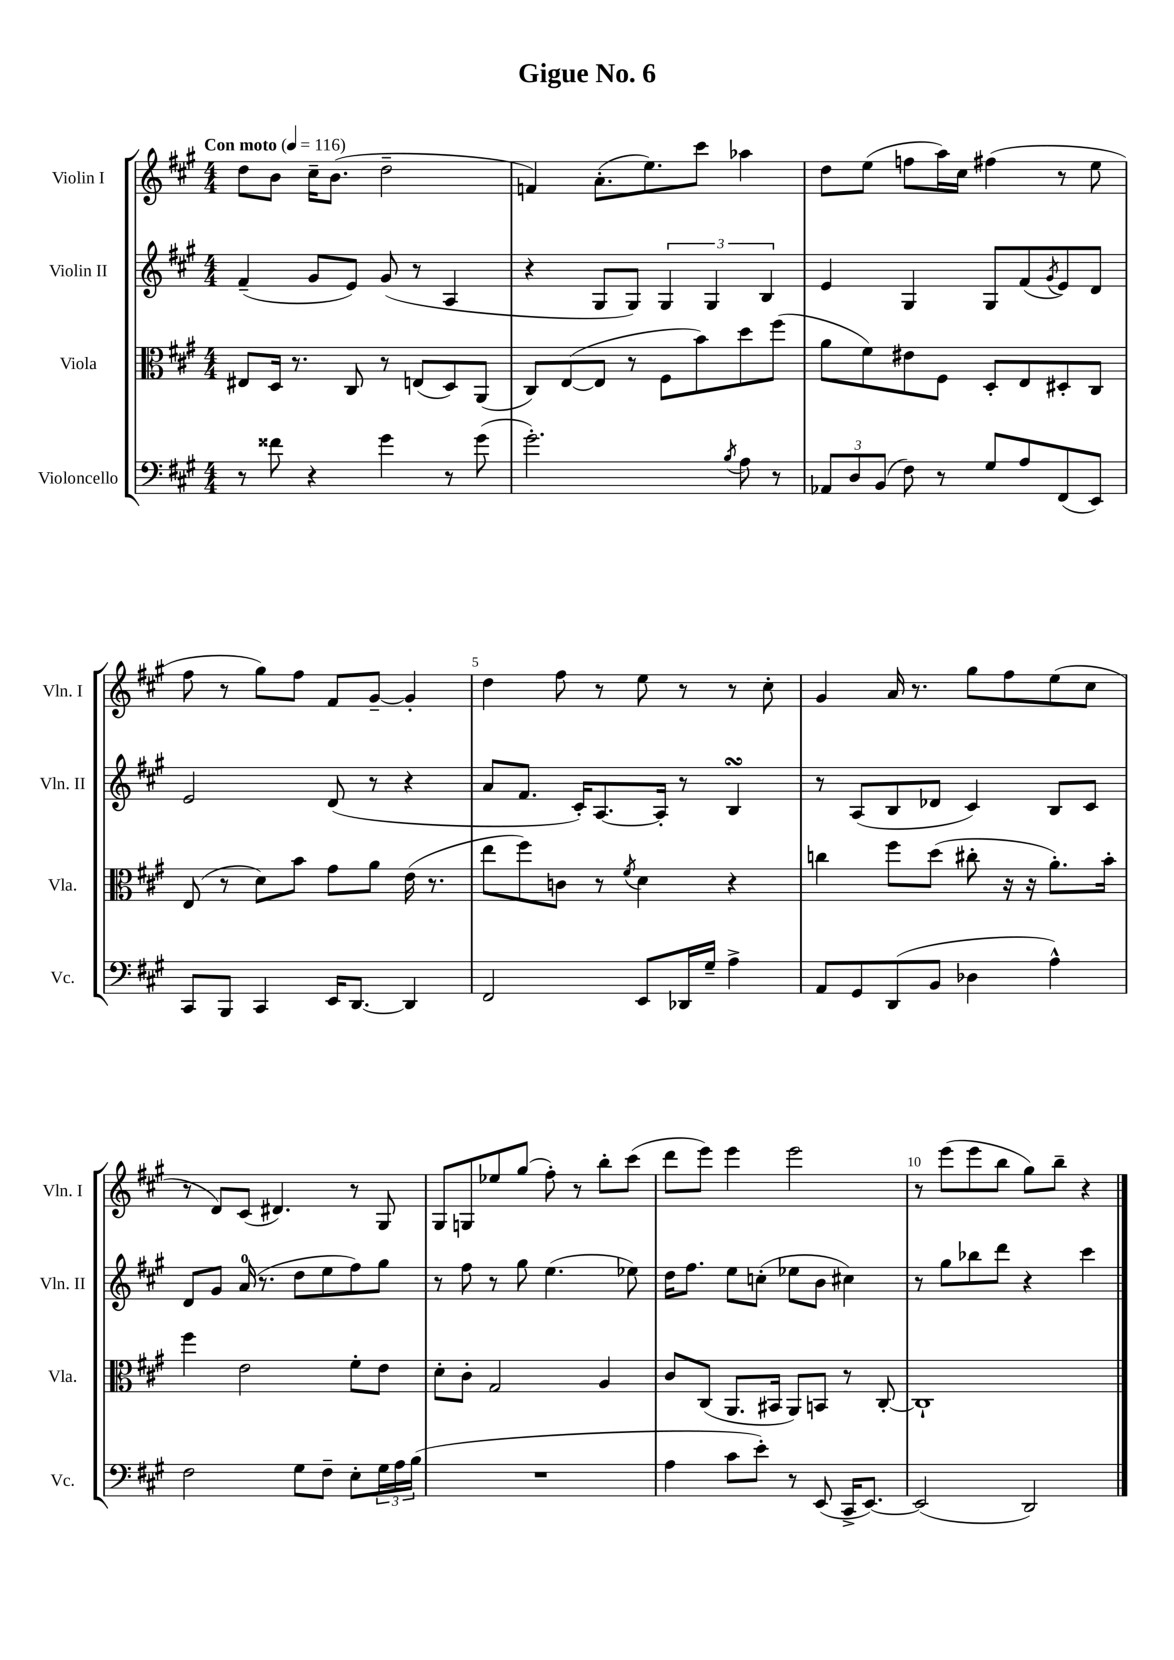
\header { title = "Gigue No. 6" }
<<
\new StaffGroup <<
\new Staff = "s0" \with { instrumentName = "Violin I" shortInstrumentName = "Vln. I" } {
    \clef treble \key a \major \numericTimeSignature \time 4/4 \tempo "Con moto" 4 = 116
    d''8 b'8 cis''16-- b'8.( d''2-- |
    f'4) a'8.-.( e''8.) cis'''8 aes''4 |
    d''8 e''8( f''8 a''16) cis''16 fis''4( r8 e''8 |
    fis''8 r8 gis''8) fis''8 fis'8 gis'8~-- gis'4-. |
    d''4 fis''8 r8 e''8 r8 r8 cis''8-. |
    gis'4 a'16 r8. gis''8 fis''8 e''8( cis''8 |
    r8 d'8) cis'8( dis'4.) r8 gis8 |
    gis8 g8 ees''8 gis''8( fis''8-.) r8 b''8-. cis'''8( |
    d'''8 e'''8) e'''4 e'''2 |
    r8 e'''8( e'''8 b''8 gis''8) b''8-- r4 \bar "|." |
}
\new Staff = "s1" \with { instrumentName = "Violin II" shortInstrumentName = "Vln. II" } {
    \clef treble \key a \major \numericTimeSignature \time 4/4
    fis'4--( gis'8 e'8) gis'8( r8 a4 |
    r4 gis8 gis8) \tuplet 3/2 { gis4 gis4 b4 } |
    e'4 gis4 gis8 fis'8( \acciaccatura { gis'8 } e'8) d'8 |
    e'2 d'8( r8 r4 |
    a'8 fis'8. cis'16-.) a8.~ a16-. r8 b4\turn |
    r8 a8( b8 des'8 cis'4) b8 cis'8 |
    d'8 gis'8 a'16-0( r8. d''8 e''8 fis''8) gis''8 |
    r8 fis''8 r8 gis''8 e''4.( ees''8) |
    d''16 fis''8. e''8 c''8-.( ees''8 b'8 cis''4) |
    r8 gis''8 bes''8 d'''8 r4 cis'''4 \bar "|." |
}
\new Staff = "s2" \with { instrumentName = "Viola" shortInstrumentName = "Vla." } {
    \clef alto \key a \major \numericTimeSignature \time 4/4
    eis8 d16 r8. cis8 r8 e8( d8) a,8( |
    cis8) e8~( e8 r8 fis8 b'8) d''8 fis''8( |
    a'8 fis'8) eis'8 fis8 d8-. e8 dis8-. cis8 |
    e8( r8 d'8) b'8 gis'8 a'8 e'16( r8. |
    e''8 fis''8) c'8 r8 \acciaccatura { fis'8 } d'4 r4 |
    c''4 fis''8 d''8( cis''8-. r16 r16 a'8.-.) b'16-. |
    fis''4 e'2 fis'8-. e'8 |
    d'8-. cis'8-. gis2 a4 |
    cis'8 cis8( a,8. bis,16 a,8) b,8 r8 cis8~-. |
    cis1-! \bar "|." |
}
\new Staff = "s3" \with { instrumentName = "Violoncello" shortInstrumentName = "Vc." } {
    \clef bass \key a \major \numericTimeSignature \time 4/4
    r8 fisis'8 r4 gis'4 r8 gis'8( |
    gis'2.-.) \acciaccatura { b8 } a8 r8 |
    \tuplet 3/2 { aes,8 d8 b,8( } fis8) r8 gis8 a8 fis,8( e,8) |
    cis,8 b,,8 cis,4 e,16 d,8.~ d,4 |
    fis,2 e,8 des,16 gis16-- a4-> |
    a,8 gis,8 d,8( b,8 des4 a4-^) |
    fis2 gis8 fis8-- e8-. \tuplet 3/2 { gis16 a16 b16( } |
    R1 |
    a4 cis'8 e'8-.) r8 e,8( cis,16-> e,8.~) |
    e,2( d,2) \bar "|." |
}
>>
>>
\layout { \context { \Score \override BarNumber.break-visibility = ##(#f #t #t) barNumberVisibility = #(every-nth-bar-number-visible 5) } }
